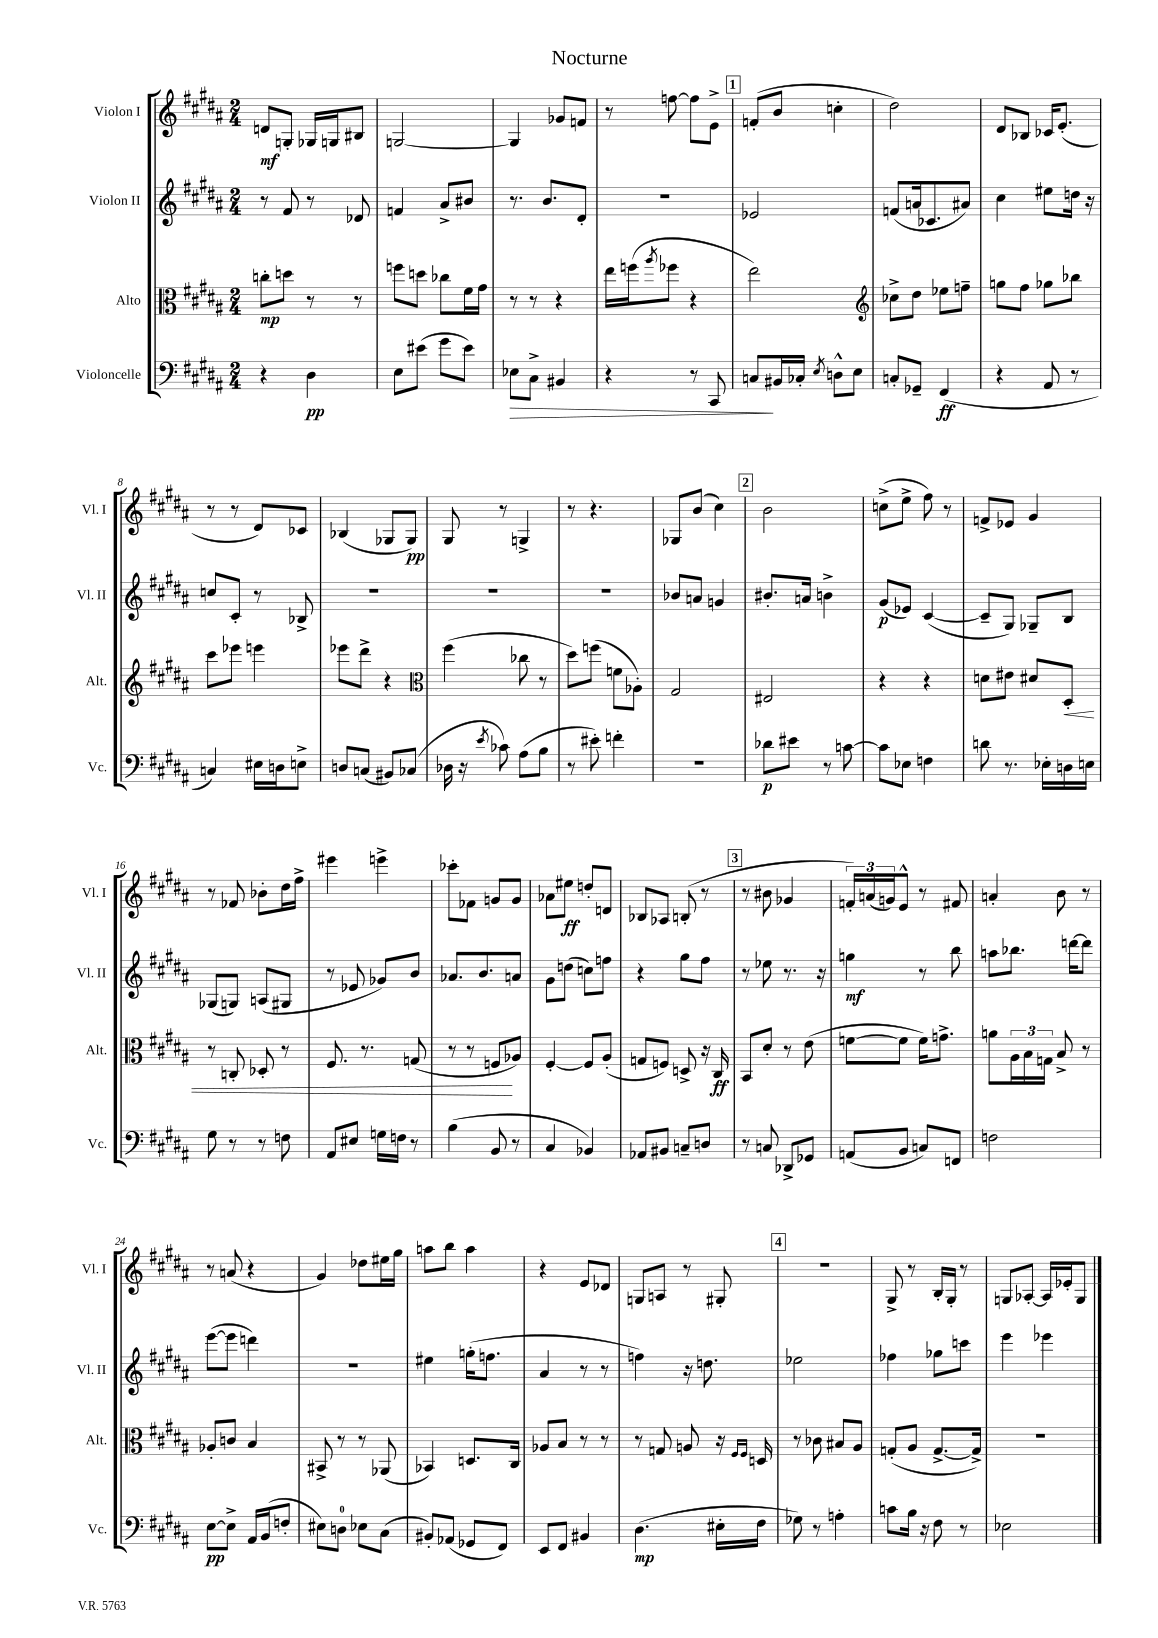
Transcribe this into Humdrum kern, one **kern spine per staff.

**kern	**kern	**kern	**kern
*staff4	*staff3	*staff2	*staff1
*clefF4	*clefC3	*clefG2	*clefG2
*k[f#c#g#d#a#]	*k[f#c#g#d#a#]	*k[f#c#g#d#a#]	*k[f#c#g#d#a#]
*M2/4	*M2/4	*M2/4	*M2/4
4r	8cc'	8r	8d
.	8dd	8f#	8G'
4D#	8r	8r	16G-
.	.	.	16G
.	8r	8d-	8B#
=	=	=	=
8E	8ff	4f	[2G
(8e#	8dd	.	.
8g#	8cc-	8a#^	.
8e#)	16f#	8b#	.
.	16g#	.	.
=	=	=	=
8E-	8r	8.r	4G]
8C#^	8r	.	.
.	.	8.b	.
4BB#	4r	.	8g-
.	.	8d#'	8f
=	=	=	=
4r	16ee	2r	8r
.	(16ff	.	.
.	8qaa#	.	.
.	8ff-	.	[8ff
8r	4r	.	8ff]
8CC#	.	.	8e^
=	=	=	=
8C	2ee)	2e-	(8f'
16BB#	.	.	8b
16C-'	.	.	.
8qE	.	.	.
8D^^	.	.	4cc'
8E	.	.	.
=	=	=	=
*	*clefG2	*	*
8C'	8cc-^	(8f	2dd#)
8GG-~	8dd#	16a	.
.	.	8.c-	.
(4FF#	8ee-	.	.
.	8ff~	8a#)	.
=	=	=	=
4r	8gg	4cc#	8d#
.	8ff#	.	8B-
8AA#	8gg-	8ee#	16c-
.	.	.	(8.e'
8r	8bb-	16dd	.
.	.	16r	.
=	=	=	=
4C)	8ccc#	8cc	8r
.	8eee-	8c#'	8r
16E#	4eee	8r	8d#)
16D	.	.	.
8E^	.	8B-^	8c-
=	=	=	=
8D	8eee-	2r	(4B-
(8C	8ddd#^	.	.
8BB#)	4r	.	8G-
(8C-	.	.	8G-)
=	=	=	=
*	*clefC3	*	*
16D-	(4ff#	2r	8G#
16r	.	.	.
8qe	.	.	.
8c-)	.	.	8r
(8A#	8cc-	.	4G^
8B	8r	.	.
=	=	=	=
8r	8dd#)	2r	8r
8e#')	(8ff	.	4.r
4f'	8f	.	.
.	8A-')	.	.
=	=	=	=
2r	2G#	8b-	8G-
.	.	8a	(8b
.	.	4g	4cc#)
=	=	=	=
8d-	2E#	8.b#'	2b
8e#	.	.	.
.	.	16a	.
8r	.	4b^	.
[8c	.	.	.
=	=	=	=
8c]	4r	(8g#	(8cc^
8E-	.	8e-)	8ee^
4F	4r	([4c#	8ff#)
.	.	.	8r
=	=	=	=
8d	8d	8c#~]	8f^
8.r	8e#	8G#)	8e-
.	8d#	8G-~	4g#
16E-'	.	.	.
16D	8D#'	8B	.
16E	.	.	.
=	=	=	=
8G#	8r	(8G-	8r
8r	8C'	8G)	8f-
8r	8D-'	(8A	8b-'
8F	8r	8G#	16dd#
.	.	.	16ff#^
=	=	=	=
8AA#	8.F#	8r	4eee#
8E#	.	8e-	.
.	8.r	.	.
16G	.	8g-)	4eee^
16F	.	.	.
8r	(8G	8b	.
=	=	=	=
(4B	8r	8.a-	8ccc-'
.	8r	.	8f-
.	.	8.b	.
8BB	8F	.	8g
8r	8A-)	8a	8g
=	=	=	=
4C#	[4F#'	8g#	8a-
.	.	(8dd	8ee#
4BB-)	8F#]	8cc)	8dd'
.	(8A#'	8ff	8d
=	=	=	=
8AA-	8G	4r	8B-
8BB#	8F)	.	8A-
8C~	8D^	8gg#	(8B'
8D	16r	8ff#	8r
.	16C#	.	.
=	=	=	=
8r	8BB	8r	8r
8C	8d#'	8ee-	8b#
8DD-^	8r	8.r	4g-
8GG-	(8e	.	.
.	.	16r	.
=	=	=	=
(8AA	[8f	4gg	24f')
.	.	.	(24a
.	.	.	24g)
8BB	8f]	.	8e^^
8C)	16f)	8r	8r
.	8.g^	.	.
8FF	.	8bb	8f#
=	=	=	=
2F	8a	8aa	4a'
.	24A#	8.bb-	.
.	24B	.	.
.	24G	.	.
.	8B^	.	8b
.	.	[16ddd	.
.	8r	8ddd]	8r
=	=	=	=
[8E	8A-'	([8eee	8r
8E^]	8c	8eee]	(8a
16AA#	4B	4ddd)	4r
(16BB	.	.	.
8F'	.	.	.
=	=	=	=
8E#)	8BB#^	2r	4g#)
8D	8r	.	.
8E-	8r	.	8dd-
(8C#	(8AA-	.	16ee#
.	.	.	16gg#
=	=	=	=
8BB#')	4BB-)	4ee#	8aa
(8AA-	.	.	8bb
8GG-	8.D	(16gg'	4aa
.	.	8.ff	.
8FF#)	.	.	.
.	16C#	.	.
=	=	=	=
8EE	8A-	4a#	4r
8FF#	8B	.	.
4BB#	8r	8r	8e
.	8r	8r	8d-
=	=	=	=
(4.D#	8r	4ff)	8G
.	8G	.	8A
.	8A	16r	8r
.	.	8.dd	.
16E#'	16r	.	8G#'
.	16qqF#	.	.
.	16qqF#	.	.
16F#	16D	.	.
=	=	=	=
8G-)	8r	2ee-	2r
8r	8c-	.	.
4A'	8B#	.	.
.	8A#	.	.
=	=	=	=
8c	(8G'	4ff-	8G#^
16B	8A#	.	8r
16r	.	.	.
8F#	[8.G^	8gg-	16B'
.	.	.	16G#'
8r	.	8ccc	8r
.	16G^])	.	.
=	=	=	=
2E-	2r	4eee	8G
.	.	.	[8A-'
.	.	4eee-	16A-]
.	.	.	16e-'
.	.	.	8G
==	==	==	==
*-	*-	*-	*-
